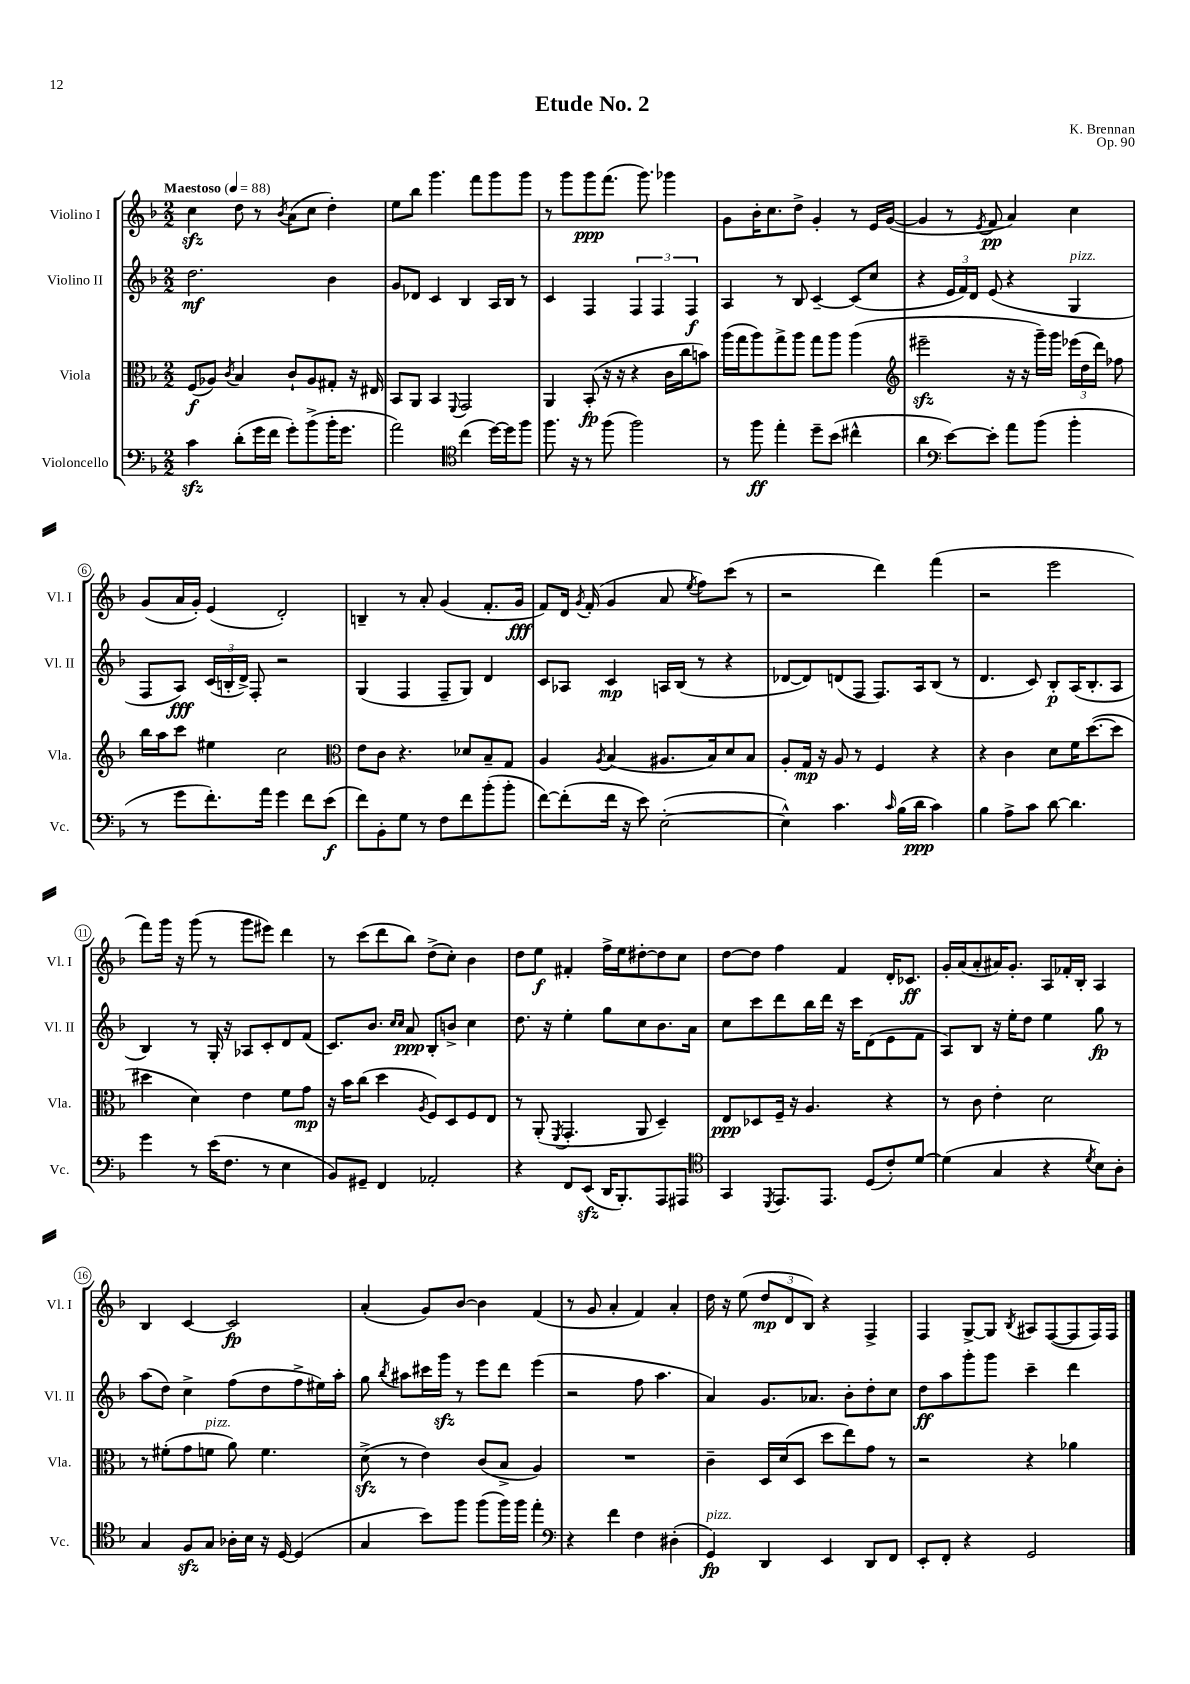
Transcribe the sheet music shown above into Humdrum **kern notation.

**kern	**kern	**kern	**kern
*staff4	*staff3	*staff2	*staff1
*clefF4	*clefC3	*clefG2	*clefG2
*k[b-]	*k[b-]	*k[b-]	*k[b-]
*M2/2	*M2/2	*M2/2	*M2/2
*MM88	*MM88	*MM88	*MM88
4c\	(8F/L	2.dd\	4cc\
.	8A-/J)	.	.
.	8qc/	.	.
(8d'\L	4B-/	.	8dd\
16g\L	.	.	8r
16f\JJ	.	.	.
.	.	.	8qb-/
8g'\L)	8c`/L	.	(8a\L
(8b-^\	8A-/	.	8cc\J
16b-'\K	8G#'/J	4b-\	4dd'\)
8.g\J	.	.	.
.	16r	.	.
.	16E#/	.	.
=	=	=	=
2a\)	8BB-/L	8g/L	8ee\L
.	8AA/J	8d-/J	8bb-\J
.	4BB-/	4c/	4.ggg\
*clefC4	*	*	*
.	8qqFF/	.	.
(4cc\	2GG/	4B-/	.
.	.	.	8fff\L
[16dd\LL)	.	16A/LL	8ggg\
16dd\]J	.	16B-/JJ	.
8ff\J	.	8r	8ggg\J
=	=	=	=
8.ff\	4AA/	4c/	8r
.	.	.	8ggg\L
16r	.	.	.
8r	(8BB-'/	4F/	8ggg\
(8ff\	16r	.	(8.fff\J
.	16r	.	.
2ff\)	4r	6F/	.
.	.	.	8.ggg\)
.	.	6F/	.
.	16c\LL	.	4ggg-\
.	16cc\J	.	.
.	.	6F/	.
.	8b\J)	.	.
=	=	=	=
8r	(16aa\LL	4A/	8g\L
.	16gg\J	.	.
8ff\	8aa\)	.	16b-'\K
.	.	.	8.cc\
4ee'\	8gg^\	8r	.
.	8aa\J	8B-/	8dd^\J
8dd~\L	8gg\L	[4c~/	4g'/
(8b-\J	8aa\J	.	.
4cc#^^\	(4aa\	(8c/]L	8r
.	.	8cc/J	16e/LL
.	.	.	([16g/JJ
=	=	=	=
*	*clefG2	*	*
4a\	2eee#~\	4r	4g/]
*clefF4	*	*	*
[8e\L)	.	24e/LL	8r
.	.	24f/)	.
.	.	24d/JJ	.
.	.	.	8qe/
8e'\]J	.	(8e/	8f/
8a\L	16r	4r	4a/)
.	16r	.	.
(8b-\J	16ggg~\LL)	.	.
.	16ggg\JJ	.	.
4b-'\	(24eee-\LL	4G/	4cc\
.	24dd\	.	.
.	24ddd\JJ)	.	.
.	8ff-\	.	.
=	=	=	=
8r	16bb-\LL	8F/L	(8g/L
.	16aa\J	.	.
8g\L	8ccc\J	8A/J)	16a/L
.	.	.	16g'/JJ)
8.f'\)	4ee#\	(24c/LL	(4e/
.	.	24B'/	.
.	.	24d^/JJ)	.
.	.	8F'/	.
16a\Jk	.	.	.
4g\	2cc\	2r	2d'/)
8f\L	.	.	.
(8e\J	.	.	.
=	=	=	=
*	*clefC3	*	*
8f\L)	8e\L	(4G/	4B~/
8BB-'\	8c\J	.	.
8G\J	4.r	4F/	8r
8r	.	.	8a'/
8F\L	.	8F~/L	(4g/
8f\	8d-/L	8G/J)	.
(8b-'\	8B-~/	4d/	8.f'/L
8b-'\J	8G/J	.	.
.	.	.	16g/Jk
=	=	=	=
[8f\L)	4A/	8c/L	8f/L)
(8f'\]	.	8A-/J	16d/Jk
.	.	.	8qg/
.	.	.	(16f'/
.	8qA/	.	.
16f\Jk	(4B-/	4c/	4g/
16r	.	.	.
8e\)	.	.	.
([2E'\	8.A#/L	16A/LL	8a/
.	.	(16B-/JJ	.
.	.	.	8qee/
.	.	8r	8ff\L)
.	16B-/k)	.	.
.	8d/	4r	(8ccc\J
.	8B-/J	.	8r
=	=	=	=
4E^^\])	8A'/L	[8d-/L	2r
.	16G/Jk	8d-/])	.
.	16r	.	.
4.c\	8A/	(8d/	.
.	8r	8F/J	.
.	4F/	8.F/L)	4ddd\)
16qqc/	.	.	.
(16B-\LL	.	.	.
16d\JJ	.	16A/k	.
4c\)	4r	(8B-/J	(4fff\
.	.	8r	.
=	=	=	=
4B-\	4r	4.d/	2r
8A^\L	4c\	.	.
8c\J	.	8c/)	.
[8d\	8d\L	8B-'/L	2eee\
4.d\]	16f\K	(16A/K	.
.	([8.dd\	8.B-'/	.
.	8dd\]J	8A/J	.
=	=	=	=
4g\	4dd#\	4B-/)	8fff\L)
.	.	.	16ggg\Jk
.	.	.	16r
8r	4d\)	8r	(8ggg\
(16e\LK	.	16G'/	8r
8.F\J	.	16r	.
.	4e\	8A-/L	8ggg\L
8r	.	8c'/	8eee#\J)
4E\	8f\L	8d/	4ddd\
.	8g\J	(8f/J	.
=	=	=	=
8BB-/L)	16r	8.c/L)	8r
.	16b-\LK	.	.
8GG#~/J	(8cc\J	.	(8ccc\L
.	.	8.b-/J	.
4FF/	4dd\	.	8ddd\
.	.	16qqcc/LL	.
.	.	16qqcc/JJ	.
.	.	8a/	8bb-\J)
.	8qA/	.	.
2AA-'/	8F/L)	8B-'/L	(8dd^\L
.	8D/	8b^/J	8cc'\J)
.	8F/	4cc\	4b-\
.	8E/J	.	.
=	=	=	=
4r	8r	8.dd\	8dd\L
.	(8AA'/	.	8ee\J
.	.	16r	.
.	8qFF/	.	.
8FF/L	4.GG'/	4ee'\	4f#'/
(8EE/J	.	.	.
16DD/LK	.	8gg\L	16ff^\LL
8.BBB-'/)	.	.	16ee\J
.	8AA/	8cc\	[8dd#'\
8AAA/	4D~/)	8.b-\	8dd#\]
8AAA#/J	.	.	8cc\J
.	.	16a\Jk	.
=	=	=	=
*clefC4	*	*	*
4GG/	8E/L	8cc\L	[8dd\L
.	8D-/	8ccc\	8dd\]J
8qDD/	.	.	.
8.EE/L	16F~/Jk	8ddd\	4ff\
.	16r	.	.
.	4.A/	16bb-\L	.
8.EE/J	.	16ddd\JJ	.
.	.	16r	4f/
.	.	16ccc\LK	.
(8D/L	.	(8d\	.
8c'/)	4r	8e\	16d'/LK
.	.	.	8.c-/J
[8d/J	.	8f\J	.
=	=	=	=
(4d\]	8r	8A/L)	16g'/LL
.	.	.	(16a/J
.	8c\	8B-/J	8a'/
4G/	4e'\	16r	16a#/K)
.	.	16ee'\LK	8.g'/J
.	.	8dd\J	.
4r	2d\	4ee\	8A/L
.	.	.	16f-'/L
.	.	.	16B-'/JJ
8qd/	.	.	.
8B-\L)	.	8gg\	4A/
8A'\J	.	8r	.
=	=	=	=
4G/	8r	(8aa\L	4B-/
.	(8f#'\L	8dd\J)	.
8F/L	8g\	4cc^\	[4c/
8G/J	8f\J	.	.
16A-'\LL	8a\)	(8ff\L	2c/]
16B-\JJ	.	.	.
16r	4.f\	8dd\	.
[16D/	.	.	.
(4D/]	.	8ff^\	.
.	.	16ee#\L)	.
.	.	16aa'\JJ	.
=	=	=	=
4G/	(8d^\	8gg\	(4a'/
.	.	8qbb-/	.
.	8r	8aa#\L	.
8b-\L)	4e\)	16ccc#\L	8g/L)
.	.	16ggg\JJ	.
8ff\J	.	8r	[8b-/J
(8ff\L	(8c/L	8eee\L	4b-\]
16ff\L)	8B-^/J	8ddd\J	.
16ff\JJ	.	.	.
4ee'\	4A/)	(4eee\	(4f/
=	=	=	=
*clefF4	*	*	*
4r	1r	2r	8r
.	.	.	8g/
4f\	.	.	4a'/
4F\	.	8ff\	4f/)
.	.	4.aa\	.
(4D#'\	.	.	4a'/
=	=	=	=
4GG/)	4c~\	4a/)	16dd\
.	.	.	16r
.	.	.	(8ee\
4DD/	16D/LL	8.g/L	12dd/L
.	(16d/J	.	.
.	.	.	12d/
.	8D/J	.	.
.	.	.	12B-/J)
.	.	8.a-/J	.
4EE/	8dd\L	.	4r
.	8ee\)	8b-'\L	.
8DD/L	8g\J	8dd'\	4F^/
8FF/J	8r	8cc\J	.
=	=	=	=
8EE'/L	2r	8dd\L	4F/
8FF'/J	.	8aa\	.
4r	.	8ggg'\	[8G^/L
.	.	8ggg\J	8G/]J
.	.	.	8qB-/
2GG/	4r	4ccc~\	8A#/L
.	.	.	([8F/
.	4a-\	4ddd\	8F/]
.	.	.	16F/L)
.	.	.	16F/JJ
==	==	==	==
*-	*-	*-	*-
